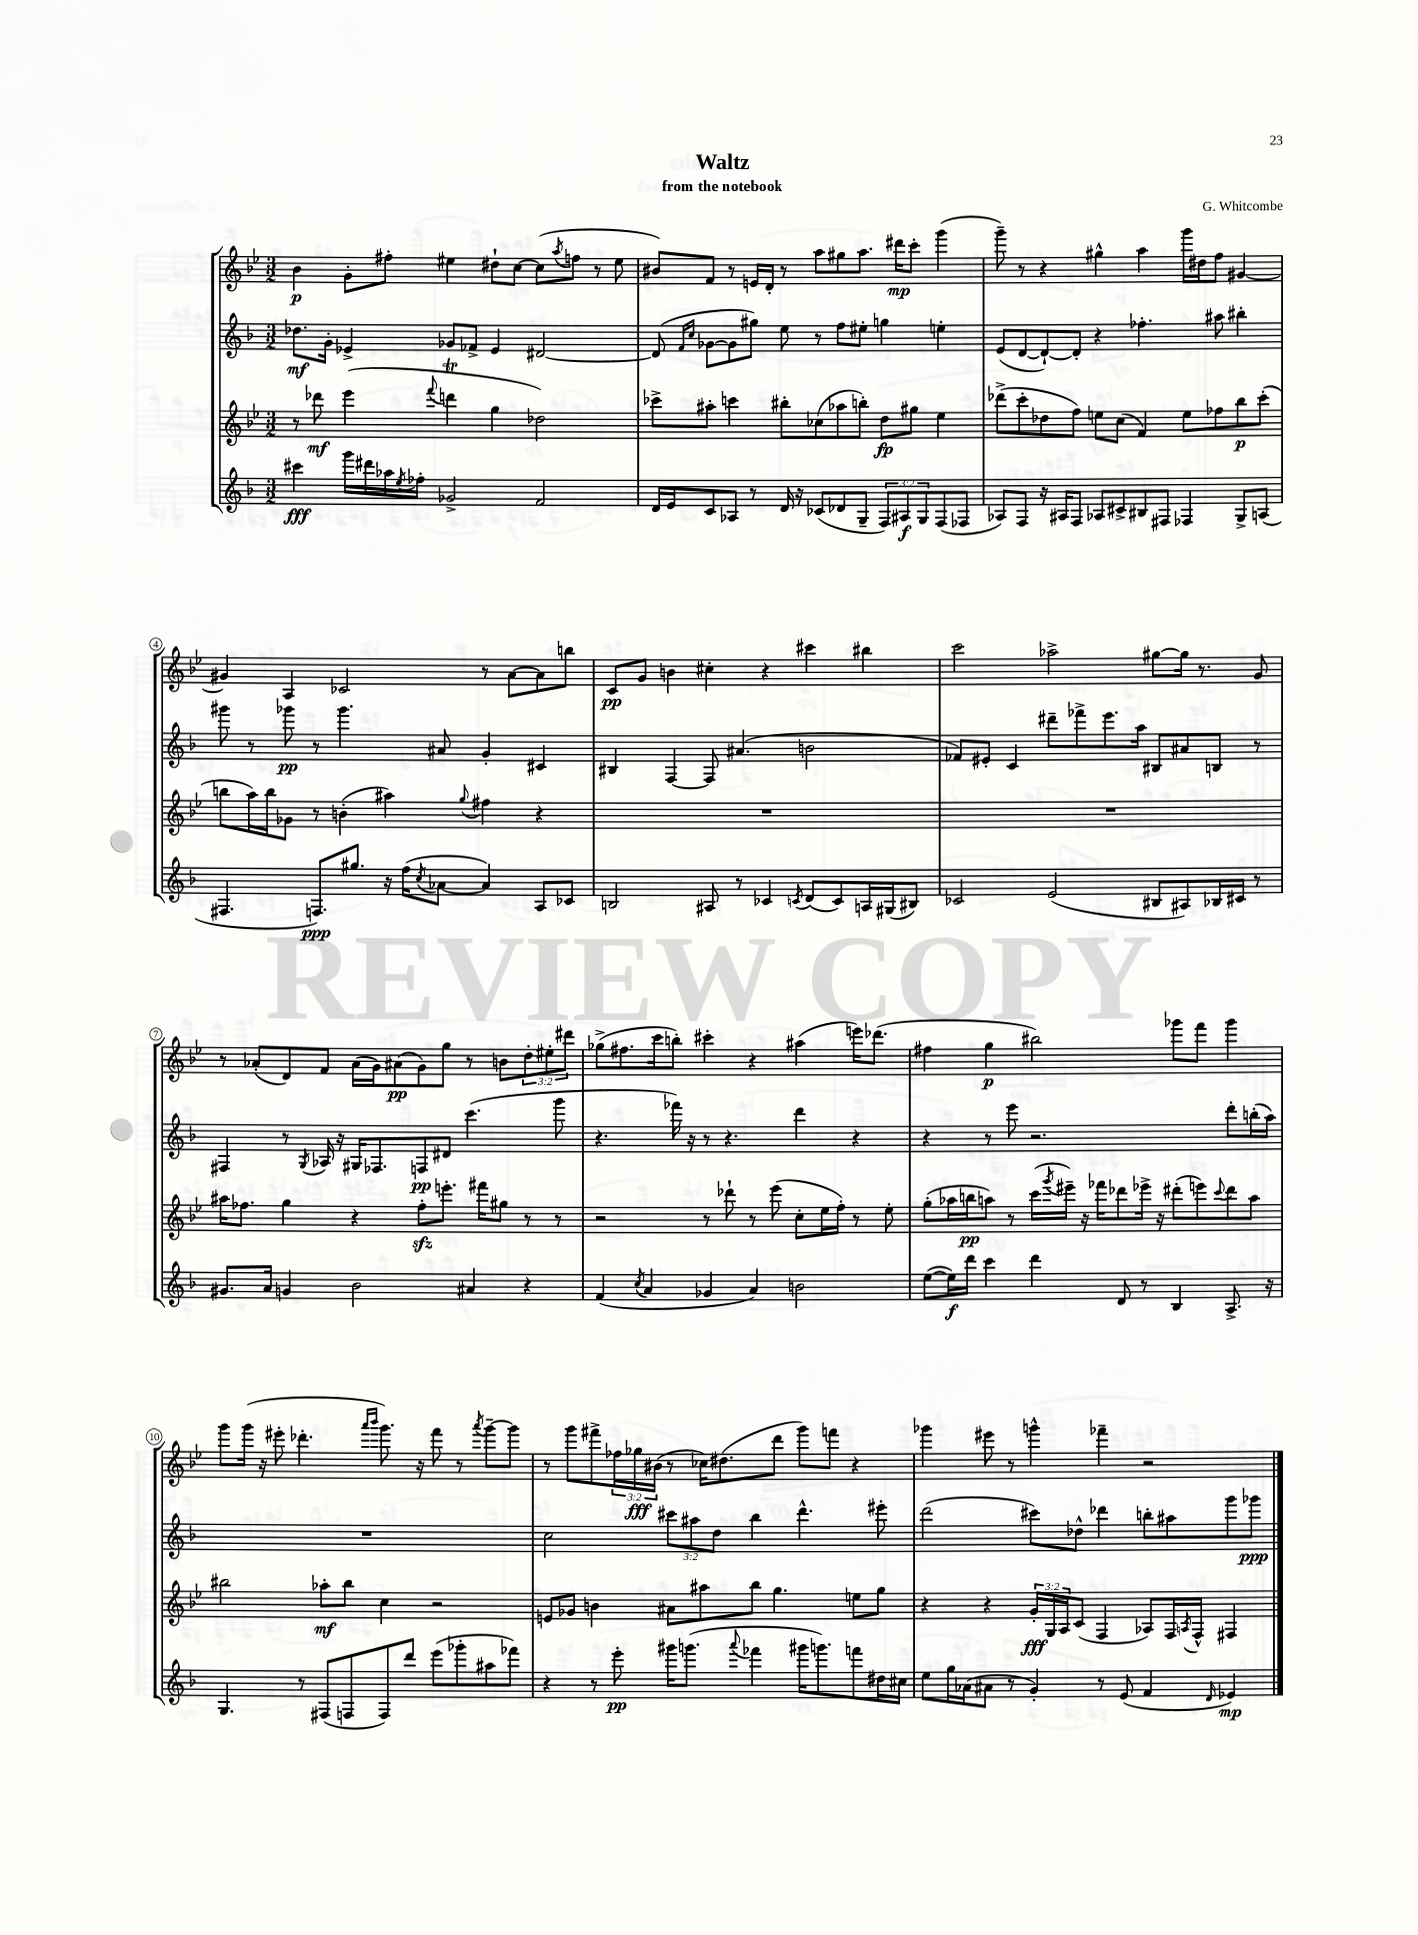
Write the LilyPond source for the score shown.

\header { title = "Waltz" composer = "G. Whitcombe" subtitle = "from the notebook" }
<<
\new StaffGroup <<
\new Staff = "s0" {
    \clef treble \key bes \major \numericTimeSignature \time 3/2 \override Staff.TupletNumber.text = #tuplet-number::calc-fraction-text
    bes'4\p g'8-. fis''8-. eis''4 dis''8-! c''8~ c''8( \acciaccatura { a''8 } f''8 r8 eis''8 |
    bis'8) f'8 r8 e'16 d'16-. r8 a''8 gis''8 a''8. dis'''16\mp c'''8-. g'''4( |
    g'''8--) r8 r4 gis''4-^ a''4 g'''16 dis''16 f''8 gis'4~ |
    gis'4 a4 ces'2 r8 a'8~ a'8 b''8 |
    c'8\pp g'8 b'4 cis''4-. r4 cis'''4 bis''4 |
    c'''2 aes''2-> gis''8~ gis''16 r8. g'8 |
    r8 aes'8-.( d'8) f'8 aes'16( g'16) ais'8\pp( g'8) g''8 r8 b'8 \tuplet 3/2 { d''8-. eis''8-. dis'''8 } |
    ges''8->( fis''8. c'''16 b''8-.) cis'''4-. r4 ais''4( e'''16) des'''8.( |
    fis''4 g''4\p bis''2) ges'''8 f'''8 ges'''4 |
    g'''8 g'''16( r16 eis'''8-. des'''4.-. \grace { a'''16 bes'''16 } g'''8.) r16 f'''8 r8 \acciaccatura { a'''8 } g'''8~-- g'''8 |
    r8 g'''8 fis'''8-> \tuplet 3/2 { fes''16 ges''16\fff bis'16( } r8 ces''16) dis''8.( d'''8 g'''8) f'''8 r4 |
    ges'''4 eis'''8 r8 g'''4-^ fes'''4-- r2 \bar "|." |
}
\new Staff = "s1" {
    \clef treble \key f \major \numericTimeSignature \time 3/2 \override Staff.TupletNumber.text = #tuplet-number::calc-fraction-text
    des''8.\mf g'16-. ees'4-> ges'8 fes'8-> ees'4 dis'2~ |
    dis'8( \grace { f'16 c''16 } ges'8~ ges'8 gis''8) e''8 r8 f''8 eis''8-. g''4 e''4-. |
    e'8( d'8~ d'8~-!) d'8-. r4 fes''4.-. ais''8 bis''4-. |
    gis'''8 r8 ges'''8\pp r8 ges'''4. ais'8 g'4-. cis'4 |
    bis4 f4~ f8 ais'4.( b'2 |
    fes'8) eis'8-. c'4 dis'''8-- fes'''8-> e'''8. a''16 bis8 ais'8 b8 r8 |
    fis4 r8 \acciaccatura { g8 } aes16 r16 gis16 fes8. f8\pp dis'8 c'''4.( g'''8 |
    r4. fes'''16) r16 r8 r4. d'''4 r4 |
    r4 r8 e'''8 r2. d'''8-. b''16-.( a''16) |
    R1. |
    c''2 \tuplet 3/2 { cis'''8 ais''8 d''8 } bes''4 d'''4.-^ eis'''8-. |
    d'''2( cis'''8) des''8-^ des'''4 b''8-. ais''8 g'''8 ges'''8\ppp \bar "|." |
}
\new Staff = "s2" {
    \clef treble \key bes \major \numericTimeSignature \time 3/2 \override Staff.TupletNumber.text = #tuplet-number::calc-fraction-text
    r8 des'''8\mf ees'''4( \appoggiatura { f'''8 } d'''4\trill g''4 des''2) |
    ces'''8-> ais''8-. c'''4 bis''8-. ces''8( aes''8 b''8-.) d''8\fp gis''8 ees''4 |
    des'''8->( c'''8-. des''8 f''8) e''8 c''8( f'4) e''8 fes''8 bes''8\p c'''8-.( |
    b''8 a''16) b''16 ges'8 r8 b'4-.( ais''4) \appoggiatura { g''8 } fis''4 r4 |
    R1. |
    R1. |
    ais''16 fes''8. g''4 r4 fes''8-.\sfz e'''8.-. fis'''16 gis''8 r8 r8 |
    r2 r8 des'''8-! r8 ees'''8( c''8-. ees''16 f''16-.) r8 ees''8-. |
    g''8-.( aes''16 b''16\pp a''8) r8 c'''16( \acciaccatura { g'''8 } eis'''16--) r16 fes'''16 des'''8 ees'''16-> r16 dis'''8-.( e'''8) \appoggiatura { c'''8 } dis'''8 a''8 |
    bis''2 aes''8-.\mf bis''8 c''4 r2 |
    e'8 ges'8 b'4 ais'8 ais''8 bes''8 g''4. e''8 g''8 |
    r4 r4 \tuplet 3/2 { g'16-.\fff g16 a16 } c'8( f4 aes8) f16 \acciaccatura { a8 } f16-^ fis4 \bar "|." |
}
\new Staff = "s3" {
    \clef treble \key f \major \numericTimeSignature \time 3/2 \override Staff.TupletNumber.text = #tuplet-number::calc-fraction-text
    cis'''4\fff g'''16 dis'''16 aes''16 \acciaccatura { e''8 } fes''16-. ges'2-> f'2 |
    d'16 e'16 c'8 aes8 r8 d'16 r16 ces'8( des'8 g8-- \tuplet 3/2 { f8) ais8\f g8 } f8( fes8 |
    aes8) f8 r16 ais16 f8 aes8 cis'8-> bis8 fis8 fes4 g8-> a8( |
    fis4. f8.\ppp) gis''8. r16 f''16( \acciaccatura { c''8 } aes'8~ aes'4) a8 ces'8 |
    b2 ais8 r8 ces'4 \acciaccatura { c'8 } d'8( c'8) a16 gis16( bis8) |
    ces'2 e'2( bis8 ais8) bes16 cis'16 r8 |
    gis'8. a'16 g'4 bes'2 ais'4 r4 |
    f'4( \acciaccatura { c''8 } a'4 ges'4 a'4) b'2 |
    e''8~( e''16\f) d'''16 c'''4 d'''4 d'8 r8 bes4 a8.-> r16 |
    g4. r8 fis8( f8 f8) d'''8 e'''8( ges'''8-. ais''8 fes'''8) |
    r4 r8 e'''8-.\pp gis'''16 g'''8.( \appoggiatura { a'''8 } fes'''4 gis'''16 g'''8.) f'''8 dis''16 cis''16 |
    e''8 g''16 aes'16( ais'8 r8 g'4-.) r8 e'8( f'4 \grace { d'16 } ees'4\mp) \bar "|." |
}
>>
>>
\layout { \context { \Score \override BarNumber.stencil = #(make-stencil-circler 0.1 0.3 ly:text-interface::print) } }
